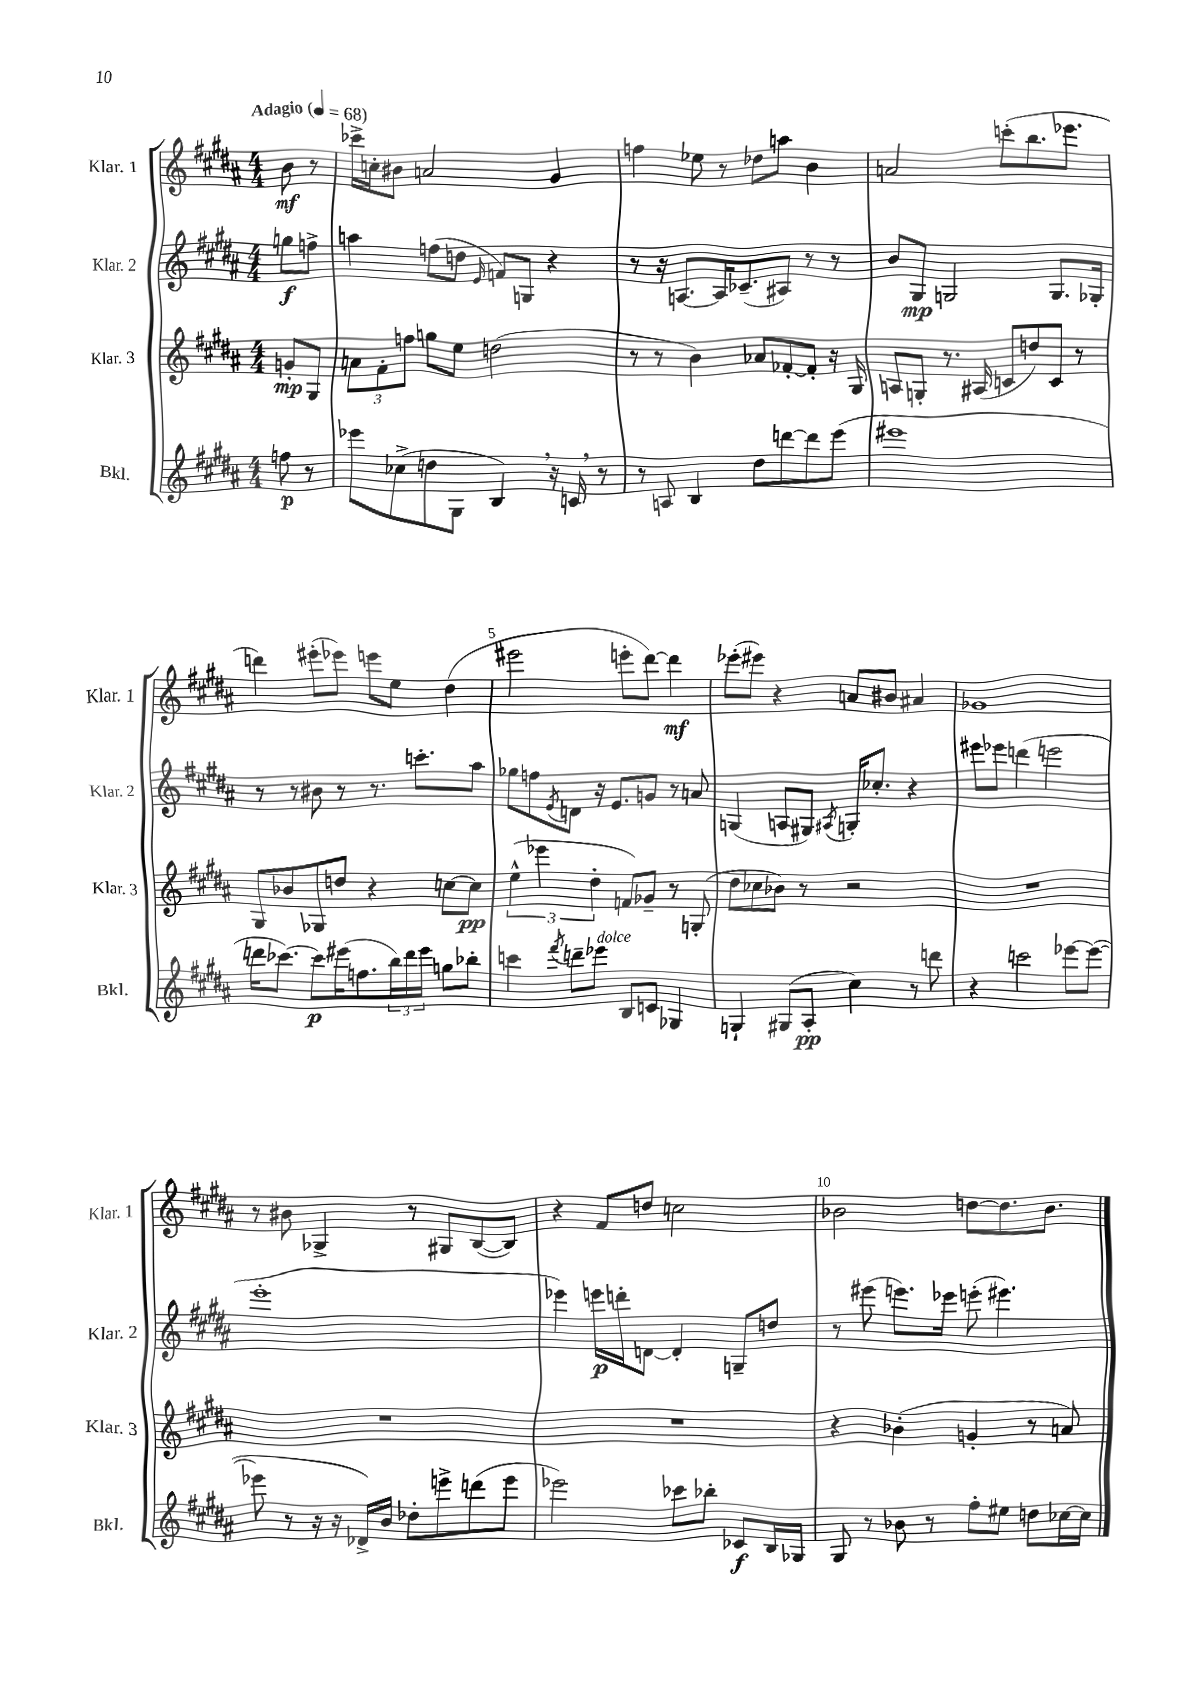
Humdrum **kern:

**kern	**dynam	**kern	**dynam	**kern	**dynam	**kern	**dynam
*part4	*part4	*part3	*part3	*part2	*part2	*part1	*part1
*staff4	*staff4	*staff3	*staff3	*staff2	*staff2	*staff1	*staff1
*I"Bkl.	*	*I"Klar. 3	*	*I"Klar. 2	*	*I"Klar. 1	*
*I'Bkl.	*	*I'Klar. 3	*	*I'Klar. 2	*	*I'Klar. 1	*
*clefG2	*	*clefG2	*	*clefG2	*	*clefG2	*
*k[f#c#g#d#a#]	*	*k[f#c#g#d#a#]	*	*k[f#c#g#d#a#]	*	*k[f#c#g#d#a#]	*
*M4/4	*	*M4/4	*	*M4/4	*	*M4/4	*
*MM68	*	*MM68	*	*MM68	*	*MM68	*
=	=	=	=	=	=	=	=
!	!	!	!	!	!	!LO:TX:a:B:t=Adagio	!
8ffn\	p	8gn'/L	mp	8ggn\L	f	8b\	mf
8r	.	8G#/J	.	8ffn^\J	.	8r	.
=1	=1	=1	=1	=1	=1	=1	=1
8eee-X\L	.	12an\L	.	4aan\	.	16ccc-X^\LL	.
.	.	.	.	.	.	16ccn'\J	.
.	.	12f#'\	.	.	.	.	.
(8cc-X^\	.	.	.	.	.	8b#X\J	.
.	.	12ffn\J	.	.	.	.	.
8ddn\	.	8ggn\L	.	(8ffn\L	.	2an/	.
8G#\J	.	8ee\J	.	8ddn\J	.	.	.
.	.	.	.	16qqe/	.	.	.
4B,/)	.	(2ddn\	.	8fn/L)	.	.	.
.	.	.	.	8Gn/J	.	.	.
16r	.	.	.	4r	.	4g#/	.
16cn,/	.	.	.	.	.	.	.
8r	.	.	.	.	.	.	.
=2	=2	=2	=2	=2	=2	=2	=2
8r	.	8r	.	8r	.	4ffn\	.
8An/	.	8r	.	16r	.	.	.
.	.	.	.	[8.An/L	.	.	.
4B/	.	4b\)	.	.	.	8ee-X\	.
.	.	.	.	16A/K]	.	8r	.
.	.	.	.	(8.c-X~/	.	.	.
8dd#\L	.	8a-X/L	.	.	.	8dd-X\L	.
[8dddn\	.	[8f-X'/	.	8A#X/J)	.	8aan\J	.
8ddd\]	.	8f-'/J]	.	8r	.	4b\	.
(8eee\J	.	16r	.	8r	.	.	.
.	.	16G#/	.	.	.	.	.
=3	=3	=3	=3	=3	=3	=3	=3
1eee#X	.	8An/L	.	8b/L	.	2an/	.
.	.	8Gn'/J	.	8G#/J	mp	.	.
.	.	8.r	.	2Gn/	.	.	.
.	.	(16A#X/	.	.	.	.	.
.	.	8cn/L	.	.	.	(8cccn'\L	.
.	.	8ddn/)	.	.	.	8.bb\	.
.	.	8c/J	.	8.G/L	.	.	.
.	.	.	.	.	.	8.eee-X\J	.
.	.	8r	.	.	.	.	.
.	.	.	.	16G-X'/Jk	.	.	.
!!LO:LB:g=z
=4	=4	=4	=4	=4	=4	=4	=4
16dddn\KL	.	8G#/L	.	8r	.	4dddn\)	.
[8.ccc-X\J)	.	.	.	.	.	.	.
.	.	8b-X/	.	8r	.	.	.
8ccc-\L]	p	8G-X/	.	8b#X\	.	(8eee#X'\L	.
(16eee#X\K	.	8ddn/J	.	8r	.	8eee-X\J)	.
8.ffn\	.	.	.	.	.	.	.
.	.	4r	.	8.r	.	8eeen\L	.
24bb\L)	.	.	.	.	.	8ee\J	.
24ddd\	.	.	.	.	.	.	.
.	.	.	.	8.cccn'\L	.	.	.
24eee#\JJ	.	.	.	.	.	.	.
8ggn\L	.	[8ccn\L	.	.	.	(4dd#\	.
8bb-X'\J	.	8cc\J]	pp	8aa#\J	.	.	.
=5	=5	=5	=5	=5	=5	=5	=5
4cccn\	.	(6ee^^\	.	8gg-X\L	.	2eee#X\	.
.	.	.	.	8ffn\	.	.	.
.	.	6eee-X\	.	.	.	.	.
8qfff#/	.	.	.	8qe/	.	.	.
8dddn~\L	.	.	.	8dn\J	.	.	.
.	.	6dd#'\	.	.	.	.	.
!LO:TX:a:i:t=dolce	!	!	!	!	!	!	!
8eee-X\J	.	.	.	16r	.	.	.
.	.	.	.	8.e/L	.	.	.
8B/L	.	8fn/L)	.	.	.	8eeen'\L	.
8cn/J	.	8g-X~/J	.	8gn/J	.	[8ddd#\J)	.
4G-X/	.	8r	.	8r	.	4ddd#\]	mf
.	.	(8Gn'/	.	8an/	.	.	.
=6	=6	=6	=6	=6	=6	=6	=6
4Gn`/	.	8dd#\L	.	(4Gn/	.	(8eee-X'\L	.
.	.	8cc-X\	.	.	.	8eee#X\J)	.
(8G#X/L	.	8b-X\J)	.	8An/L	.	4r	.
8A#'/J	pp	8r	.	8G#X/J)	.	.	.
.	.	.	.	8qA#X/	.	.	.
4cc#\)	.	2r	.	16Gn'/KL	.	8an/L	.
.	.	.	.	8.cc-X'/J	.	.	.
.	.	.	.	.	.	8b#X/J	.
8r	.	.	.	4r	.	4a#X/	.
8dddn\	.	.	.	.	.	.	.
=7	=7	=7	=7	=7	=7	=7	=7
4r	.	1r	.	8eee#X\L	.	1g-X	.
.	.	.	.	8eee-X\J	.	.	.
2cccn\	.	.	.	(4dddn\	.	.	.
.	.	.	.	2eeen\	.	.	.
[8eee-X\L	.	.	.	.	.	.	.
(8eee-\J_	.	.	.	.	.	.	.
!!LO:LB:g=z
=8	=8	=8	=8	=8	=8	=8	=8
8eee-X\]	.	1r	.	1eee'	.	8r	.
8r	.	.	.	.	.	8b#X\	.
16r	.	.	.	.	.	4G-X^/	.
16r	.	.	.	.	.	.	.
16d-X^/LL)	.	.	.	.	.	.	.
16b/JJ	.	.	.	.	.	.	.
8dd-X'\L	.	.	.	.	.	8r	.
8eeen^\	.	.	.	.	.	8G#X/L	.
(8dddn\	.	.	.	.	.	([8B/	.
8eee\J	.	.	.	.	.	8B/J])	.
=9	=9	=9	=9	=9	=9	=9	=9
2eee-X\)	.	1r	.	4eee-X\)	.	4r	.
.	.	.	.	16eeen\LL	p	8f#/L	.
.	.	.	.	16dddn'\J	.	.	.
.	.	.	.	[8dn\J	.	8ddn/J	.
8ccc-X\L	.	.	.	4d'/]	.	2ccn\	.
8bb-X'\J	.	.	.	.	.	.	.
8c-X/L	f	.	.	8Gn~/L	.	.	.
16B/L	.	.	.	8ddn/J	.	.	.
16G-X/JJ	.	.	.	.	.	.	.
=10	=10	=10	=10	=10	=10	=10	=10
8G#/	.	4r	.	8r	.	2b-X\	.
8r	.	.	.	(8eee#X\	.	.	.
8b-X\	.	(4b-X'\	.	8.eeen\L)	.	.	.
8r	.	.	.	.	.	.	.
.	.	.	.	16eee-X\Jk	.	.	.
8ff#'\L	.	4gn'/	.	(8eeen'\	.	[8ddn\L	.
8ee#X\J	.	.	.	4.eee#X\)	.	8.dd\]	.
8ddn\L	.	8r	.	.	.	.	.
.	.	.	.	.	.	8.b-\J	.
[16cc-X\L	.	8an/)	.	.	.	.	.
16cc-\JJ]	.	.	.	.	.	.	.
==	==	==	==	==	==	==	==
*-	*-	*-	*-	*-	*-	*-	*-
